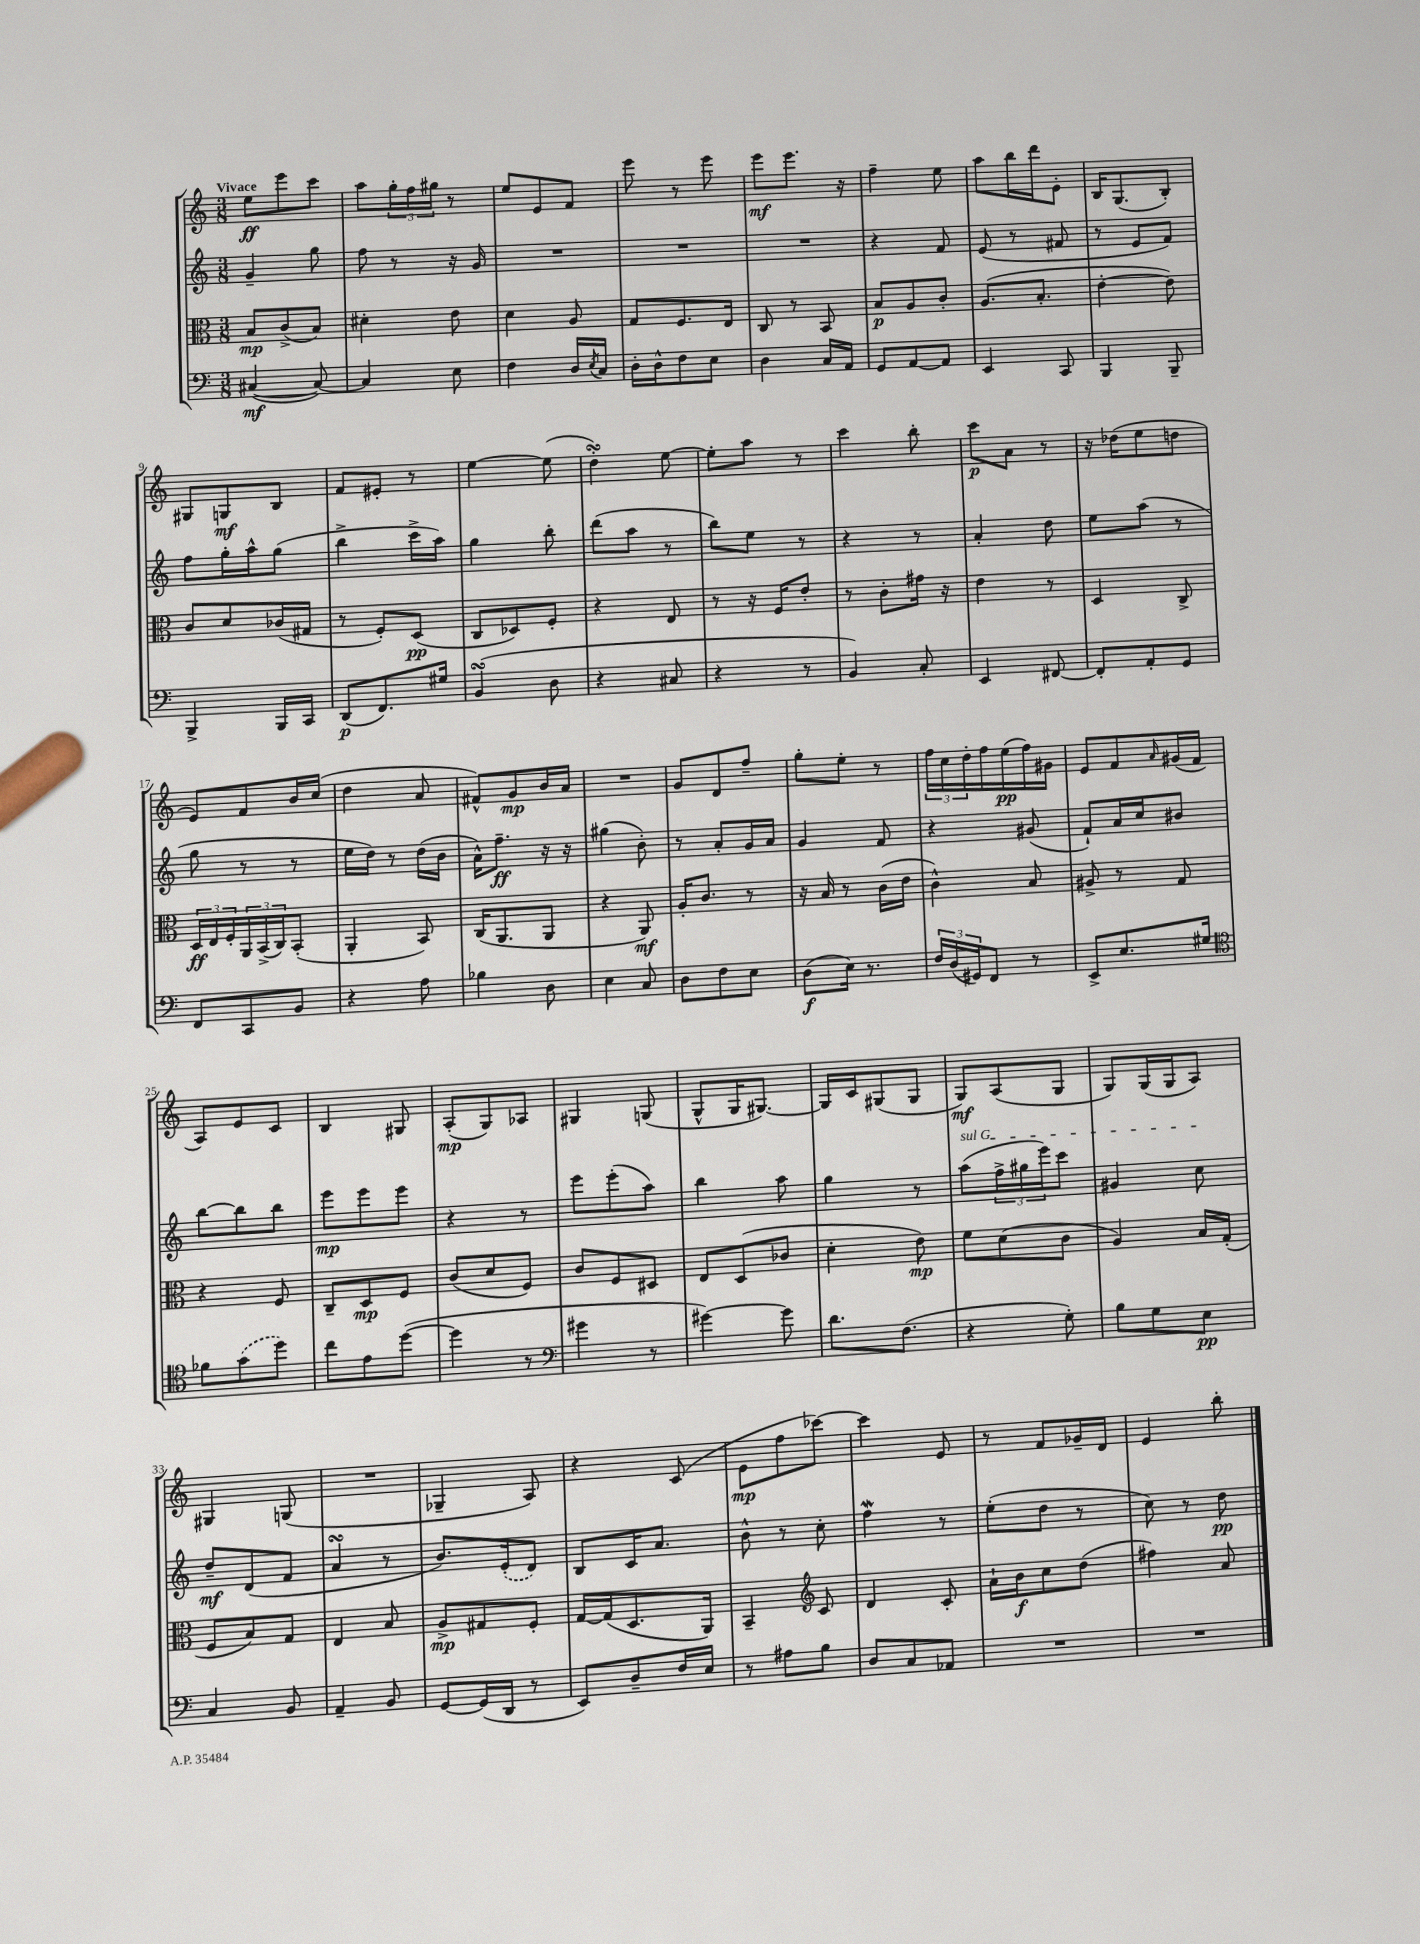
<<
\new StaffGroup <<
\new Staff = "s0" {
    \clef treble \key c \major \numericTimeSignature \time 3/8 \tempo "Vivace"
    e''8\ff e'''8 c'''8 |
    a''8 \tuplet 3/2 { g''16-. f''16 gis''16 } r8 |
    e''8 e'8 f'8 |
    e'''8 r8 e'''8 |
    e'''8\mf e'''8. r16 |
    f''4-- e''8 |
    a''8 b''16 d'''16 e'8-. |
    b16 g8.( b8-.) |
    gis8 g8\mf b8 |
    f'8 eis'8-. r8 |
    e''4~ e''8( |
    d''4-.\turn) e''8~ |
    e''8-. a''8 r8 |
    c'''4 b''8-. |
    c'''8\p a'8 r8 |
    r16 des''16( e''8 d''8 |
    e'8) f'8 b'16 c''16( |
    d''4 a'8 |
    fis'8-^) g'8\mp b'16 a'16 |
    R4. |
    g'8 d'8 f''8-- |
    g''8-. e''8-. r8 |
    \tuplet 3/2 { f''16 c''16 d''16-. } f''16 e''16\pp( f''16) gis'16 |
    e'8 f'8 \grace { a'16 } gis'16( f'16 |
    a8) e'8 c'8 |
    b4 gis8 |
    a8-.\mp( g8) aes8 |
    gis4 g8( |
    g8-^ g16 gis8.~) |
    gis16 c'16 gis8( gis8 |
    g8\mf) a8( g8 |
    g8) g16( g16 a8) |
    gis4 g8( |
    R4. |
    ges4-- a8) |
    r4 c'8( |
    e'8\mp f''8 ces'''8~) |
    ces'''4 e'8 |
    r8 f'8 ges'16-- d'16 |
    e'4 b''8-. \bar "|." |
}
\new Staff = "s1" {
    \clef treble \key c \major \numericTimeSignature \time 3/8
    g'4-- g''8 |
    f''8 r8 r16 g'16 |
    R4. |
    R4. |
    R4. |
    r4 f'8 |
    e'8( r8 fis'8 |
    r8 e'8 f'8) |
    f''8 g''16-. a''16-^ g''8( |
    b''4-> c'''16-> a''16) |
    g''4 b''8-. |
    d'''8( a''8 r8 |
    b''8) e''8 r8 |
    r4 r8 |
    a'4-. d''8 |
    e''8 a''8( r8 |
    g''8 r8 r8 |
    e''16 d''16) r8 d''16( b'16 |
    a'16-^) f''8.--\ff r16 r16 |
    gis''4( b'8-.) |
    r8 a'8-. g'16 a'16 |
    g'4 f'8 |
    r4 gis'8( |
    f'8-!) a'16 c''16 bis'8 |
    b''8~ b''8 b''8 |
    e'''8\mp e'''8 e'''8 |
    r4 r8 |
    e'''8 e'''8-.( a''8) |
    b''4 a''8 |
    g''4 r8 |
    \once \override TextSpanner.bound-details.left.text = \markup { \italic "sul G" } a''8\startTextSpan( \tuplet 3/2 { f''16-> gis''16 e'''16) } c'''8 |
    gis'4 c''8\stopTextSpan |
    d''8--\mf d'8( f'8 |
    a'4\turn r8 |
    b'8.) \once \slurDashed e'16-.( d'8) |
    b8 c'16 a'8. |
    b'8-^ r8 c''8-. |
    f''4\mordent r8 |
    e''8-.( d''8 r8 |
    c''8) r8 d''8\pp \bar "|." |
}
\new Staff = "s2" {
    \clef alto \key c \major \numericTimeSignature \time 3/8
    b8\mp c'8->( b8) |
    dis'4-. e'8 |
    d'4 a8 |
    g8 f8. e16 |
    c8 r8 b,8 |
    b8\p a8 c'8-. |
    a8.( b8.-. |
    e'4~-. e'8) |
    c'8 d'8 ces'16( gis16 |
    r8 f8-.) d8\pp( |
    c8 des8) f8-. |
    r4 e8 |
    r8 r16 f16 e'8-. |
    r8 c'8-. gis'16 r16 |
    e'4 r8 |
    d4 c8-> |
    \tuplet 3/2 { d16\ff e16 f16-. } \tuplet 3/2 { a,16 b,16->( c16) } b,8-.( |
    a,4-. b,8) |
    c16( a,8. a,8 |
    r4 a,8\mf) |
    a16-. c'8. r8 |
    r16 b16 r8 c'16( e'16 |
    c'4-^) b8 |
    ais8-> r8 g8 |
    r4 f8 |
    c8-- d8\mp f8 |
    c'8( d'8 f8) |
    c'8 f8 dis8 |
    e8 d8( ces'8 |
    d'4-. e'8\mp) |
    f'8 d'8( c'8 |
    a4) b16 g16-.( |
    f8 b8) g8 |
    e4 b8 |
    a8->\mp gis8 f8-. |
    g16~ g16( d8. a,16) |
    b,4-- \clef treble c'8 |
    d'4 c'8-. |
    a'16-! b'16\f c''8 d''8( |
    fis''4) a'8 \bar "|." |
}
\new Staff = "s3" {
    \clef bass \key c \major \numericTimeSignature \time 3/8
    cis4~\mf( cis8~) |
    cis4 e8 |
    f4 d16 \acciaccatura { e8 } c16 |
    d16-. d16-^ f8 e8 |
    d4 c16 a,16 |
    g,8 a,8~ a,8 |
    e,4 c,8 |
    b,,4 b,,8-- |
    b,,4-> b,,16 c,16 |
    d,8\p( f,8.) gis16 |
    b,4\turn( d8 |
    r4 cis8 |
    r4 r8 |
    b,4) c8-. |
    e,4 fis,8~ |
    fis,8-. a,8-. g,8 |
    f,8 c,8 b,8 |
    r4 a8 |
    bes4 d8 |
    e4 c8 |
    d8 f8 e8 |
    d8\f( e16) r8. |
    \tuplet 3/2 { f16 d16( gis,16) } f,8 r8 |
    e,8-> e8. gis16 |
    \clef tenor fes'8 \once \slurDashed g'8( d''8) |
    c''8 e'8 d''8~( |
    d''4 r8 |
    \clef bass gis'4 r8 |
    gis'4~) gis'8 |
    d'8. f8.( |
    r4 g8-.) |
    b8 g8 e8\pp |
    c4 b,8 |
    a,4-- b,8 |
    g,8~ g,16( d,16 r8 |
    e,8) d8-- f16 e16 |
    r8 ais8 b8 |
    d8 c8 aes,8 |
    R4. |
    R4. \bar "|." |
}
>>
>>
